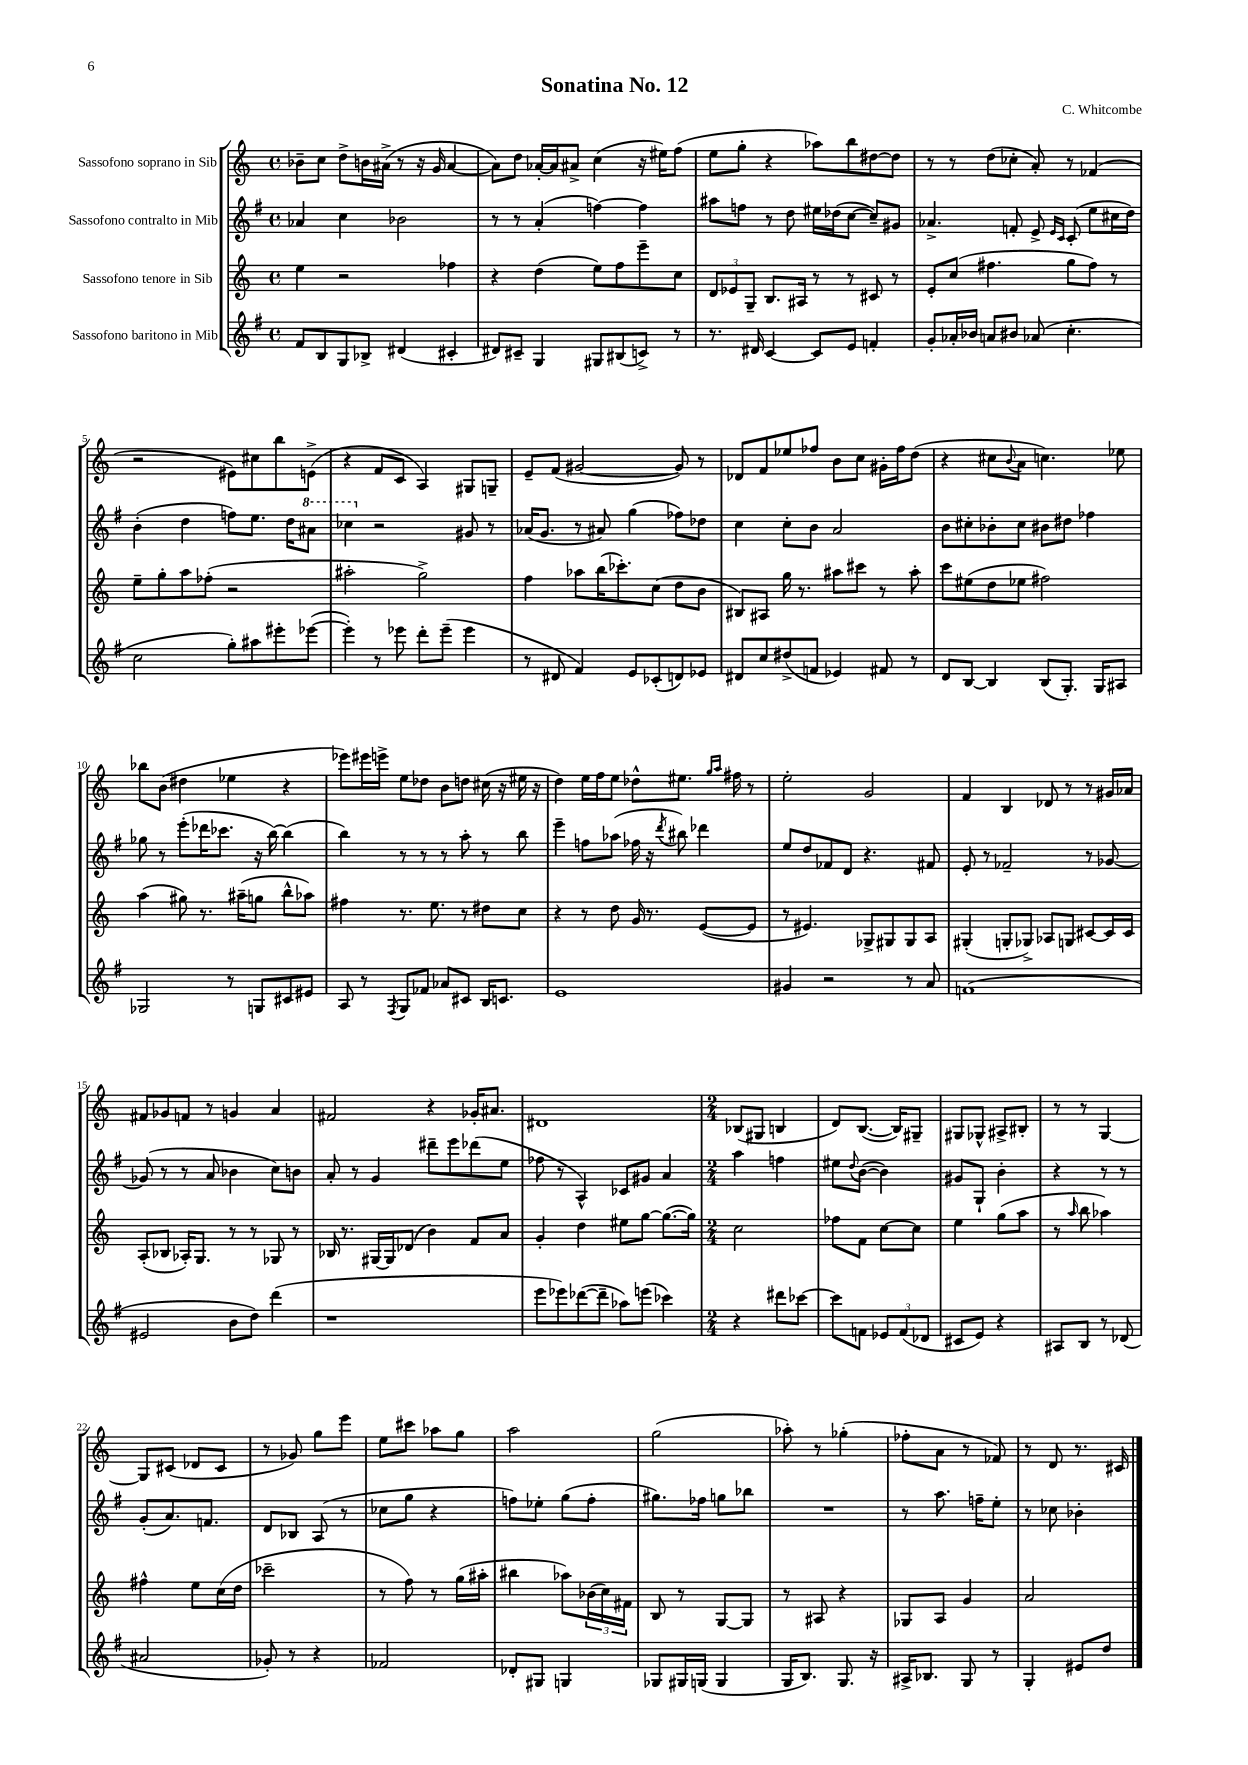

**kern	**kern	**kern	**kern
*part4	*part3	*part2	*part1
*staff4	*staff3	*staff2	*staff1
*I"Sassofono baritono in Mib	*I"Sassofono tenore in Sib	*I"Sassofono contralto in Mib	*I"Sassofono soprano in Sib
*clefG2	*clefG2	*clefG2	*clefG2
*k[f#]	*k[]	*k[f#]	*k[]
*M4/4	*M4/4	*M4/4	*M4/4
*met(c)	*met(c)	*met(c)	*met(c)
=1	=1	=1	=1
8f#/L	4ee\	4a-X/	8b-X~\L
8B/	.	.	8cc\J
8G/	2r	4cc\	8dd^\L
8B-X^/J	.	.	16bn\L
.	.	.	(16a#X^\JJ
(4d#X/	.	2b-X\	8r
.	.	.	16r
.	.	.	16g/
4c#X'/	4ff-X\	.	[4a#/
=2	=2	=2	=2
8d#X/L)	4r	8r	8a#\L])
8c#X~/J	.	8r	8dd\J
4G/	(4dd\	(4a'/	[16a-X'/LL
.	.	.	16a-/J]
.	.	.	8a#X^/J
8G#X/L	8ee\L)	[4ffn\)	(4cc\
(8B#X/	8ff\	.	.
8cn^/J)	8eee~\	4ff\]	16r
.	.	.	16ee#X\KL)
8r	8cc\J	.	(8ff\J
=3	=3	=3	=3
8.r	12d/L	8aa#X\L	8ee\L
.	12e-X/	.	.
.	.	8ffn\J	8gg'\J
.	12G~/J	.	.
16d#X/	.	.	.
[4c/	8.B/L	8r	4r
.	.	8dd\	.
.	16A#X/Jk	.	.
8c/L]	8r	16ee#X\LL	8aa-X\L)
.	.	(16dd-X\J	.
8e/J	8r	[8cc\J	8bb\
4fn'/	8c#X/	8cc~/L])	[8dd#X\
.	8r	8g#X/J	8dd#\J]
=4	=4	=4	=4
8g'/L	8e'/L	4.a-X^/	8r
16a-X'/L	(8cc/J	.	8r
16b-X/JJ	.	.	.
8an/L	4.ff#X\	.	(8dd\L
8b#X/J	.	8fn'/	8cc-X'\J
(8a-X/	.	8e^/	8a'/)
.	.	16qqe/LL	.
.	.	16qqc/JJ	.
4.cc'\	8gg\L	(8c'/	8r
.	8ff#\J)	8ee\L	(4f-X/
.	8r	16cc#X\L	.
.	.	16dd\JJ)	.
!!LO:LB:g=z
=5	=5	=5	=5
2cc\	8ee~\L	(4b'\	2r
.	8gg'\	.	.
.	8aa\	4dd\	.
.	(8ff-X'\J	.	.
8gg'\L)	2r	8ffn\L)	8e#X\L)
8aa#X\	.	8.ee\J	8cc#X\
8eee#X'\	.	.	8bb\
.	.	16dd\KL	.
*	*	*8va	*
([8eee-X\J	.	8aa#X\J	(8en^\J
=6	=6	=6	=6
4eee-'\])	2aa#X'\	4ccc-X\	4r
*	*	*X8va	*
8r	.	2r	8f/L
8eee-X\	.	.	8c/J
8ddd'\L	2gg^\)	.	4A/)
(8eee-~\J	.	.	.
4eee-\	.	8g#X/	8G#X/L
.	.	8r	8Gn~/J
=7	=7	=7	=7
8r	4ff\	(16a-X/KL	8e~/L
.	.	8.g/J	.
8d#X/	.	.	(8f/J
4f#/)	8aa-X\L	8r	[2g#X/
.	(16bb\K	8a#X/)	.
.	8.ccc-X'\)	.	.
8e/L	.	(4gg\	.
(8c-X'/	(8cc\J	.	.
8dn/)	8dd\L	8ff-X\L)	8g#/])
8e-X/J	8b\J	8dd-X\J	8r
=8	=8	=8	=8
8d#X/L	8B#X/L)	4cc\	8d-X/L
8cc/	8A#X/J	.	8f/
(8dd#X^/	16gg\	8cc'\L	8ee-X/
.	8.r	.	.
8fn/J	.	8b\J	8ff-X/J
4e-X/)	8aa#X\L	2a/	8b\L
.	8ccc#X\J	.	8cc\J
8f#X/	8r	.	16g#X'\LL
.	.	.	16ff-\J
8r	8aa#'\	.	(8dd\J
=9	=9	=9	=9
8d/L	8ccc\L	8b\L	4r
[8B/J	(8ee#X\	8cc#X'\	.
4B/]	8dd\	8b-X'\	8cc#X\L
.	.	.	8qqb/
.	8ee-X\J	8cc#\J	8a\J
(8B/L	2ff#X\)	8b#X\L	4.ccn\)
8.G'/J)	.	8dd#X\J	.
.	.	4ff-X\	.
16G/KL	.	.	.
8A#X/J	.	.	8ee-X\
!!LO:LB:g=z
=10	=10	=10	=10
2G-X/	(4aa\	8gg-X\	8bb-X\L
.	.	8r	(8b\J
.	8gg#X\)	(8eee'\L	4dd#X\
.	8.r	16ddd-X\K	.
.	.	8.ccc-X\J	.
8r	.	.	4ee-X\
.	(16aa#X~\KL	.	.
8Gn/L	8ggn\J	16r	.
.	.	[16bb\)	.
8c#X/	8bb^^\L	(4bb\]	4r
8e#X/J	8aa-X\J)	.	.
=11	=11	=11	=11
8A/	4ff#X\	4bb\)	8eee-X\L)
8r	.	.	16eee#X\L
.	.	.	16eeen^\JJ
8qF#/	.	.	.
8G/L	8.r	8r	8ee\L
8f-X/J	.	8r	8dd-X\J
.	8.ee\	.	.
8a-X/L	.	8r	8b\L
8c#X/J	8r	8aa'\	8ddn\J
16B/KL	8dd#X\L	8r	(16cc#X\
8.cn/J	.	.	16r
.	8cc\J	8bb\	16ee#X\
.	.	.	16r
=12	=12	=12	=12
1e	4r	4eee~\	4dd\)
.	8r	8ffn\L	16ee\LL
.	.	.	16ff\J
.	8dd\	(8aa-X\J	8ee\J
.	16g/	16ff-X\	8dd-X^^\L
.	8.r	16r	.
.	.	8qddd/	.
.	.	8bb#X\)	8.ee#X\J
.	([8e/L	4ddd-X\	.
.	.	.	16qqgg/LL
.	.	.	16qqaa/JJ
.	.	.	16ff#X\
.	8e/J]	.	8r
=13	=13	=13	=13
4g#X/	8r	8ee/L	2ee'\
.	4.e#X/)	8dd/	.
2r	.	8f-X/	.
.	.	8d/J	.
.	8G-X^/L	4.r	2g/
.	8G#X/	.	.
8r	8G#/	.	.
8a/	8A/J	8f#X/	.
=14	=14	=14	=14
(1fn	(4G#X'/	8e'/	4f/
.	.	8r	.
.	8Gn'/L	2f-X~/	4B/
.	8G-X^/J)	.	.
.	8A-X/L	.	8d-X/
.	8Gn/J	.	8r
.	[8c#X/L	8r	8r
.	16c#/L]	[8g-X/	16g#X/LL
.	16c#/JJ	.	16a-X/JJ
!!LO:LB:g=z
=15	=15	=15	=15
2e#X/	(8A'/L	(8g-X/]	8f#X/L
.	8B-X/J	8r	8g-X/
.	16A-X'/KL)	8r	8fn/J
.	8.G/J	.	.
.	.	8a/	8r
8b\L	8r	4b-X\	4gn/
8dd\J)	8r	.	.
(4ddd\	8G-X/	8cc\L)	4a/
.	8r	8bn\J	.
=16	=16	=16	=16
1r	16B-X/	8a'/	2f#X/
.	8.r	.	.
.	.	8r	.
.	[16G#X/LL	4g/	.
.	16G#/J]	.	.
.	(8d-X/J	.	.
.	4b\)	8ddd#X~\L	4r
.	.	8eee\	.
.	8f/L	(8ddd-X\	16g-X'/KL
.	.	.	8.a#X/J
.	8a/J	8ee\J	.
=17	=17	=17	=17
8eee\L	4g'/	8ff-X\	1d#X
8eee-X\)	.	8r	.
([8ddd-X\	4dd\	4A^^/)	.
8ddd-~\J]	.	.	.
8aa-X\L)	8ee#X\L	8c-X/L	.
(8eeen\J	[8gg\J	8g#X/J	.
4ccc-X\)	(8.gg\L_	4a/	.
.	16gg\Jk])	.	.
=18	=18	=18	=18
*M2/4	*M2/4	*M2/4	*M2/4
4r	2cc\	4aa\	(8B-X/L
.	.	.	8G#X/J
8ddd#X\L	.	4ffn\	4Bn/
[8ccc-X\J	.	.	.
=19	=19	=19	=19
8ccc-\L]	8ff-X\L	8ee#X\L	8d/L)
.	.	8qqdd/	.
8fn\J	8f\J	([8b\J	([8.B/J
12e-X/L	[8cc\L	4b\])	.
.	.	.	16B/KL])
(12f/	.	.	.
.	8cc\J]	.	8G#X~/J
12d-X/J	.	.	.
=20	=20	=20	=20
8c#X/L	4ee\	8g#X/L	8G#X/L
8e/J)	.	8G`/J	8G-X^^/J
4r	(8gg\L	4b'\	8A#X^/L
.	8aa\J	.	8B#X'/J
=21	=21	=21	=21
8A#X/L	8r	4r	8r
.	16qqaa/	.	.
8B/J	8bb\	.	8r
8r	4aa-X\)	8r	[4G/
(8d-X/	.	8r	.
!!LO:LB:g=z
=22	=22	=22	=22
2a#X/	4ff#X^^\	(8g'/L	8G/L]
.	.	8.a/)	(8c#X/J
.	8ee\L	.	8d-X/L
.	.	8.fn/J	.
.	(16cc\L	.	8c#/J
.	16dd\JJ	.	.
=23	=23	=23	=23
8g-X'/)	2ccc-X~\	8d/L	8r
8r	.	8B-X/J	8g-X/)
4r	.	(8A/	8gg\L
.	.	8r	8eee\J
=24	=24	=24	=24
2f-X/	8r	8cc-X\L	8ee\L
.	8ff\)	8gg\J	8ccc#X\J
.	8r	4r	8aa-X\L
.	(16gg\LL	.	8gg\J
.	16aa#X'\JJ	.	.
=25	=25	=25	=25
8d-X'/L	4bb#X\	8ffn\L)	2aa\
8G#X/J	.	8ee-X'\J	.
4Gn/	8aa-X\L)	(8gg\L	.
.	(24b-X\L	8ff'\J	.
.	24cc\)	.	.
.	24f#X\JJ	.	.
=26	=26	=26	=26
8G-X/L	8B/	8.gg#X\L)	(2gg\
16G#X/L	8r	.	.
(16Gn/JJ	.	16ff-X\Jk	.
4G/	[8G/L	8ggn\L	.
.	8G/J]	8bb-X\J	.
=27	=27	=27	=27
16G/KL	8r	2r	8aa-X'\)
8.B/J)	.	.	.
.	8A#X/	.	8r
8.G/	4r	.	(4gg-X'\
16r	.	.	.
=28	=28	=28	=28
16A#X^/KL	8G-X/L	8r	8ff-X'\L
8.B-X/J	.	.	.
.	8A/J	8.aa\	8a\J
8G/	4g/	.	8r
.	.	16ffn~\KL	.
8r	.	8ee'\J	8f-X/)
=29	=29	=29	=29
4G'/	2a/	8r	8r
.	.	8cc-X\	8d/
8e#X/L	.	4b-X'\	8.r
8dd/J	.	.	.
.	.	.	16c#X/
==	==	==	==
*-	*-	*-	*-
